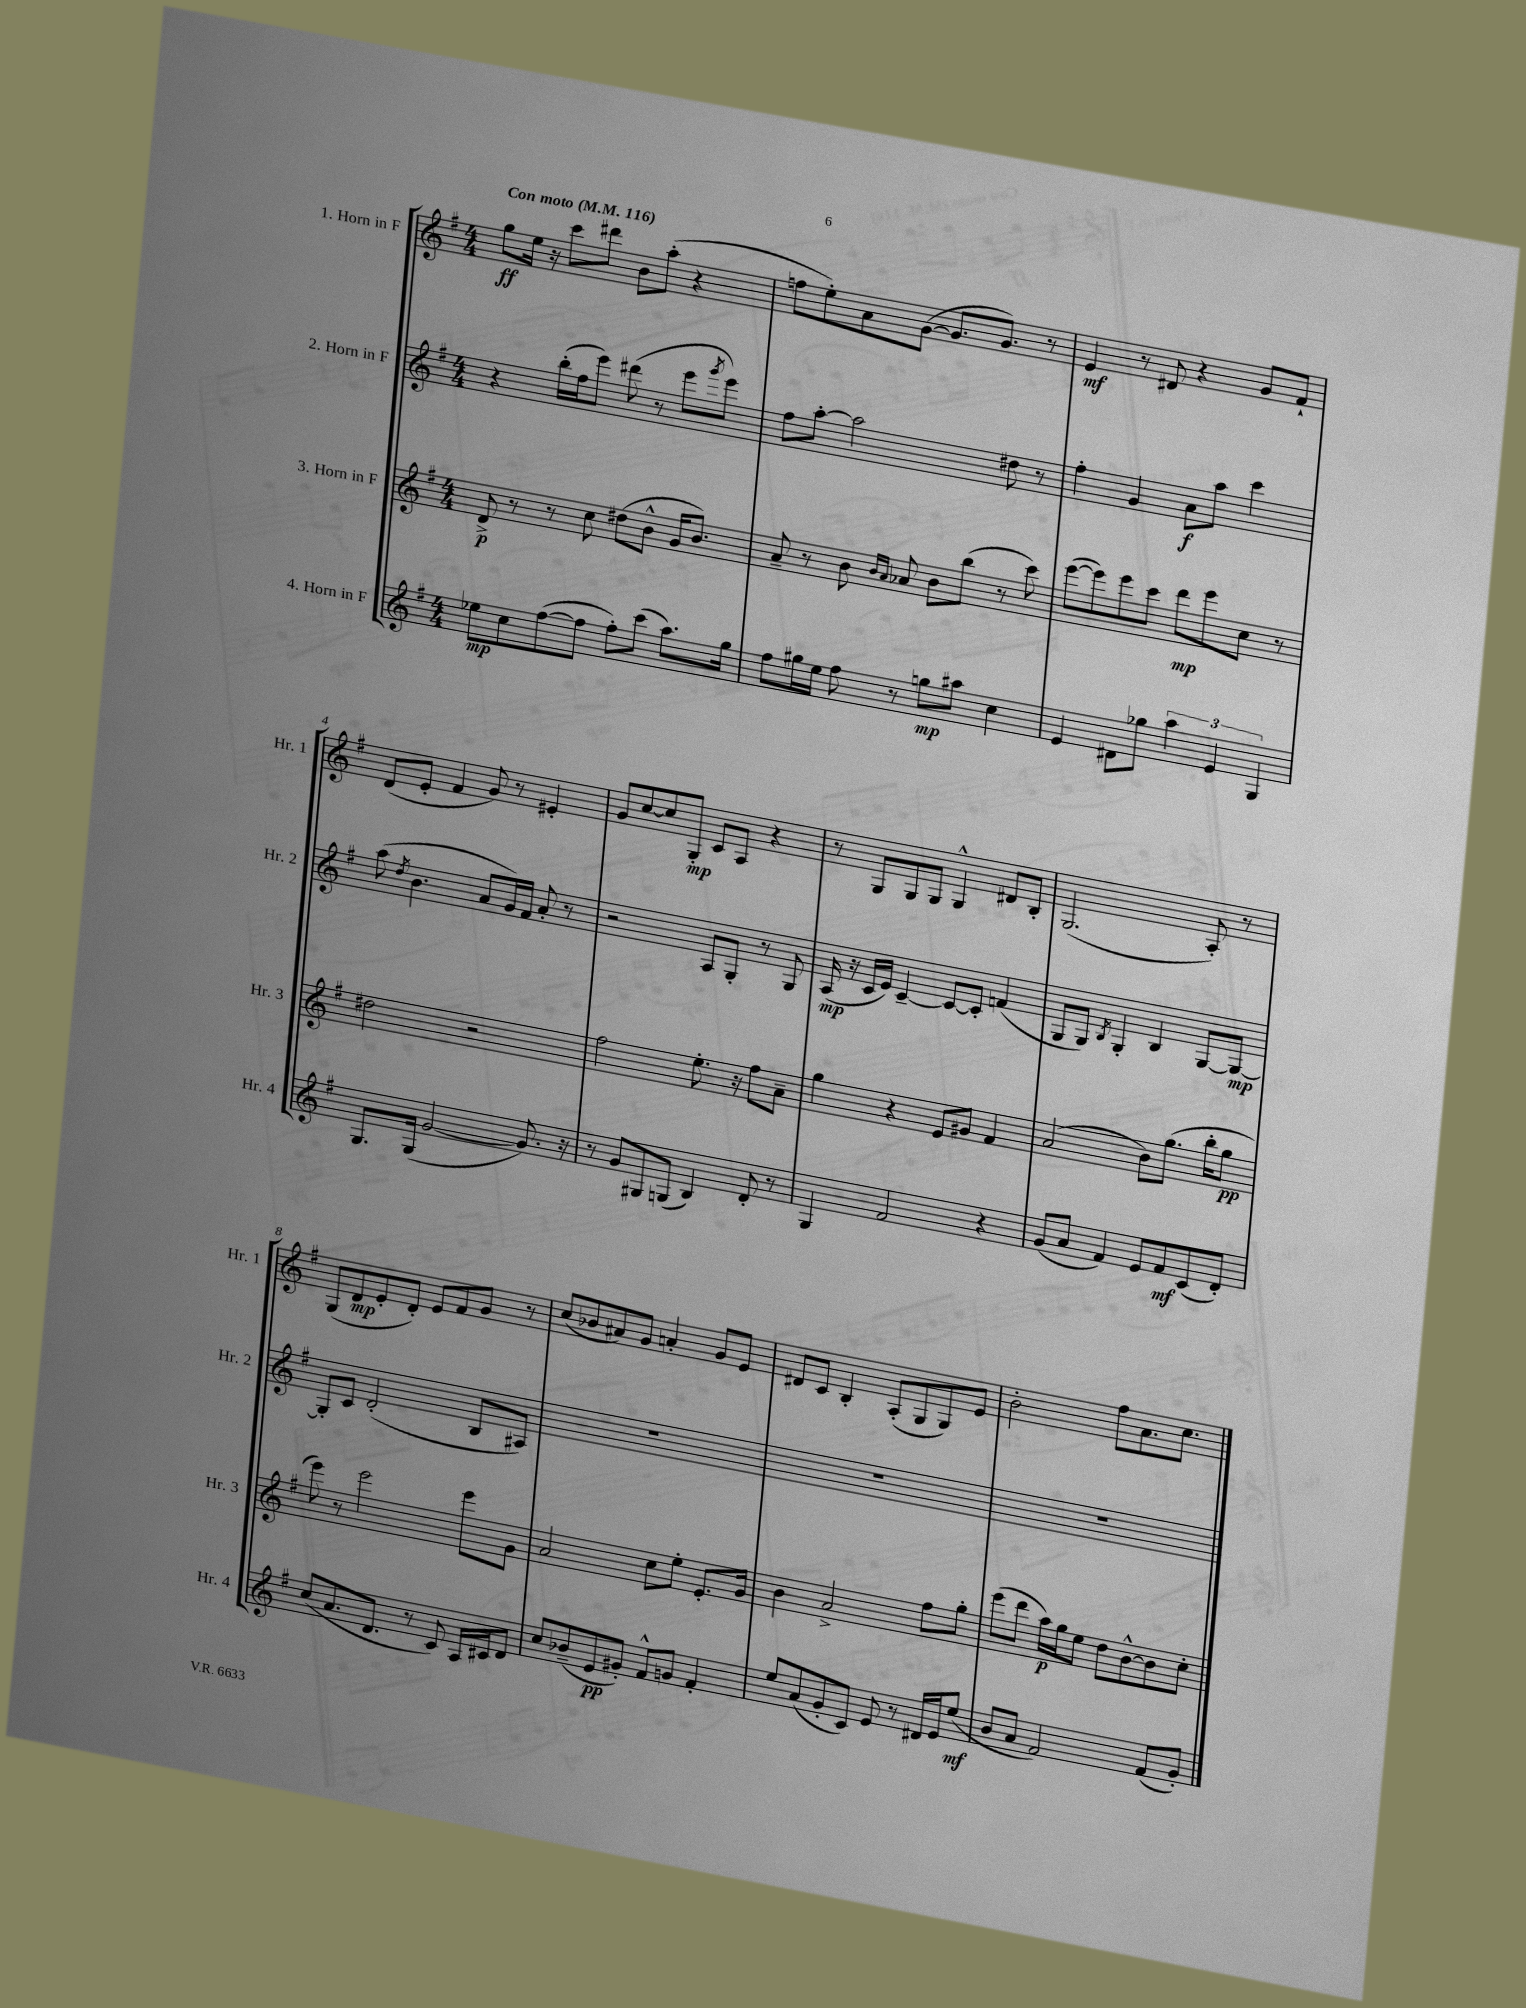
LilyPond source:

<<
\new StaffGroup <<
\new Staff = "s0" \with { instrumentName = "1. Horn in F" shortInstrumentName = "Hr. 1" } {
    \clef treble \key g \major \numericTimeSignature \time 4/4 \tempo "Con moto" 4 = 116
    g''8\ff e''16 r16 c'''8 dis'''8 b'8 a''8-.( r4 |
    f''8 e''8-.) a'8 g'8~( g'8. g'8.) r8 |
    e'4\mf r8 dis'8 r4 g'8 fis'8-! |
    d'8( e'8-. fis'4 g'8) r8 eis'4-. |
    g'8 c''8~ c''8 g8-.\mp c'8 a8 r4 |
    r8 g8 g8 g8 g4-^ dis'8 b8-. |
    g2.( a8-.) r8 |
    g8( d'8\mp e'8-. d'8-.) e'8 fis'8 g'8 r8 |
    c''8( bes'8 ais'8) g'8 a'4-. g'8 e'8 |
    dis'8 c'8 b4-. a8-.( g8 g8) e'8 |
    b'2-. fis''8 a'8. c''8. \bar "|." |
}
\new Staff = "s1" \with { instrumentName = "2. Horn in F" shortInstrumentName = "Hr. 2" } {
    \clef treble \key g \major \numericTimeSignature \time 4/4
    r4 b''16-.( fis''16 e'''8) dis'''8( r8 e'''8 \acciaccatura { g'''8 } e'''8) |
    fis''8 a''8~-. a''2 dis''8 r8 |
    fis''4-. g'4 a'8\f a''8 c'''4 |
    a''8( \acciaccatura { d''8 } b'4. a'8 g'16) fis'16 a'8-. r8 |
    r2 a8 g8-. r8 g8 |
    a16\mp( r16 c'16 e'16) c'4~-- c'8~ c'8-. f'4( |
    g8 g8) \acciaccatura { b8 } g4-. b4 g8~ g8~\mp |
    g8-. c'8 d'2-.( b8 ais8) |
    R1 |
    R1 |
    R1 \bar "|." |
}
\new Staff = "s2" \with { instrumentName = "3. Horn in F" shortInstrumentName = "Hr. 3" } {
    \clef treble \key g \major \numericTimeSignature \time 4/4
    d'8->\p r8 r8 c''8 dis''8( b'8-^ g'16 b'8.) |
    a'8-- r8 b'8 \grace { b'16 a'16 } aes'8 b'8 b''8( r8 c'''8) |
    e'''8~( e'''8) e'''8 c'''8 d'''8\mp e'''8 c''8 r8 |
    dis''2 r2 |
    fis''2 e''8.-. r16 fis''8 a'8-- |
    g''4 r4 e'8 gis'8 fis'4 |
    a'2( b'8) g''8.( b''16-. g''8\pp |
    e'''8) r8 e'''2 e'''8 g'8 |
    a'2 c''8 e''8-. e'8.-. g'16 |
    b'4 a'2-> fis''8 g''8-. |
    e'''8( d'''8 a''16\p) g''16 e''8 d''8 b'8~-^ b'8 c''8-. \bar "|." |
}
\new Staff = "s3" \with { instrumentName = "4. Horn in F" shortInstrumentName = "Hr. 4" } {
    \clef treble \key g \major \numericTimeSignature \time 4/4
    ees''8\mp c''8 fis''8~( fis''8 fis''8-.) c'''8( a''8.) g''16 |
    fis''8 gis''16 e''16 fis''8 r8 g''8\mp ais''8 c''4 |
    e'4 dis'8 ges''8 \tuplet 3/2 { a''4 e'4 g4 } |
    g8. g16( g'2~ g'8.) r16 |
    r8 g'8 gis8 g8( b4) d'8-. r8 |
    g4 fis'2 r4 |
    g'8( a'8 fis'4) e'8 fis'8\mf c'8( d'8-.) |
    c''8( a'8. d'8. r8 c'8) a16 cis'16 d'8 |
    c''8 bes'8--( e'8\pp gis'8-.) fis'8-^ g'8 fis'4-. |
    e''8 a'8( g'8-. c'8) e'8 r8 dis'16 e'16 e''8\mf( |
    b'8 a'8 fis'2) fis'8( g'8-.) \bar "|." |
}
>>
>>
